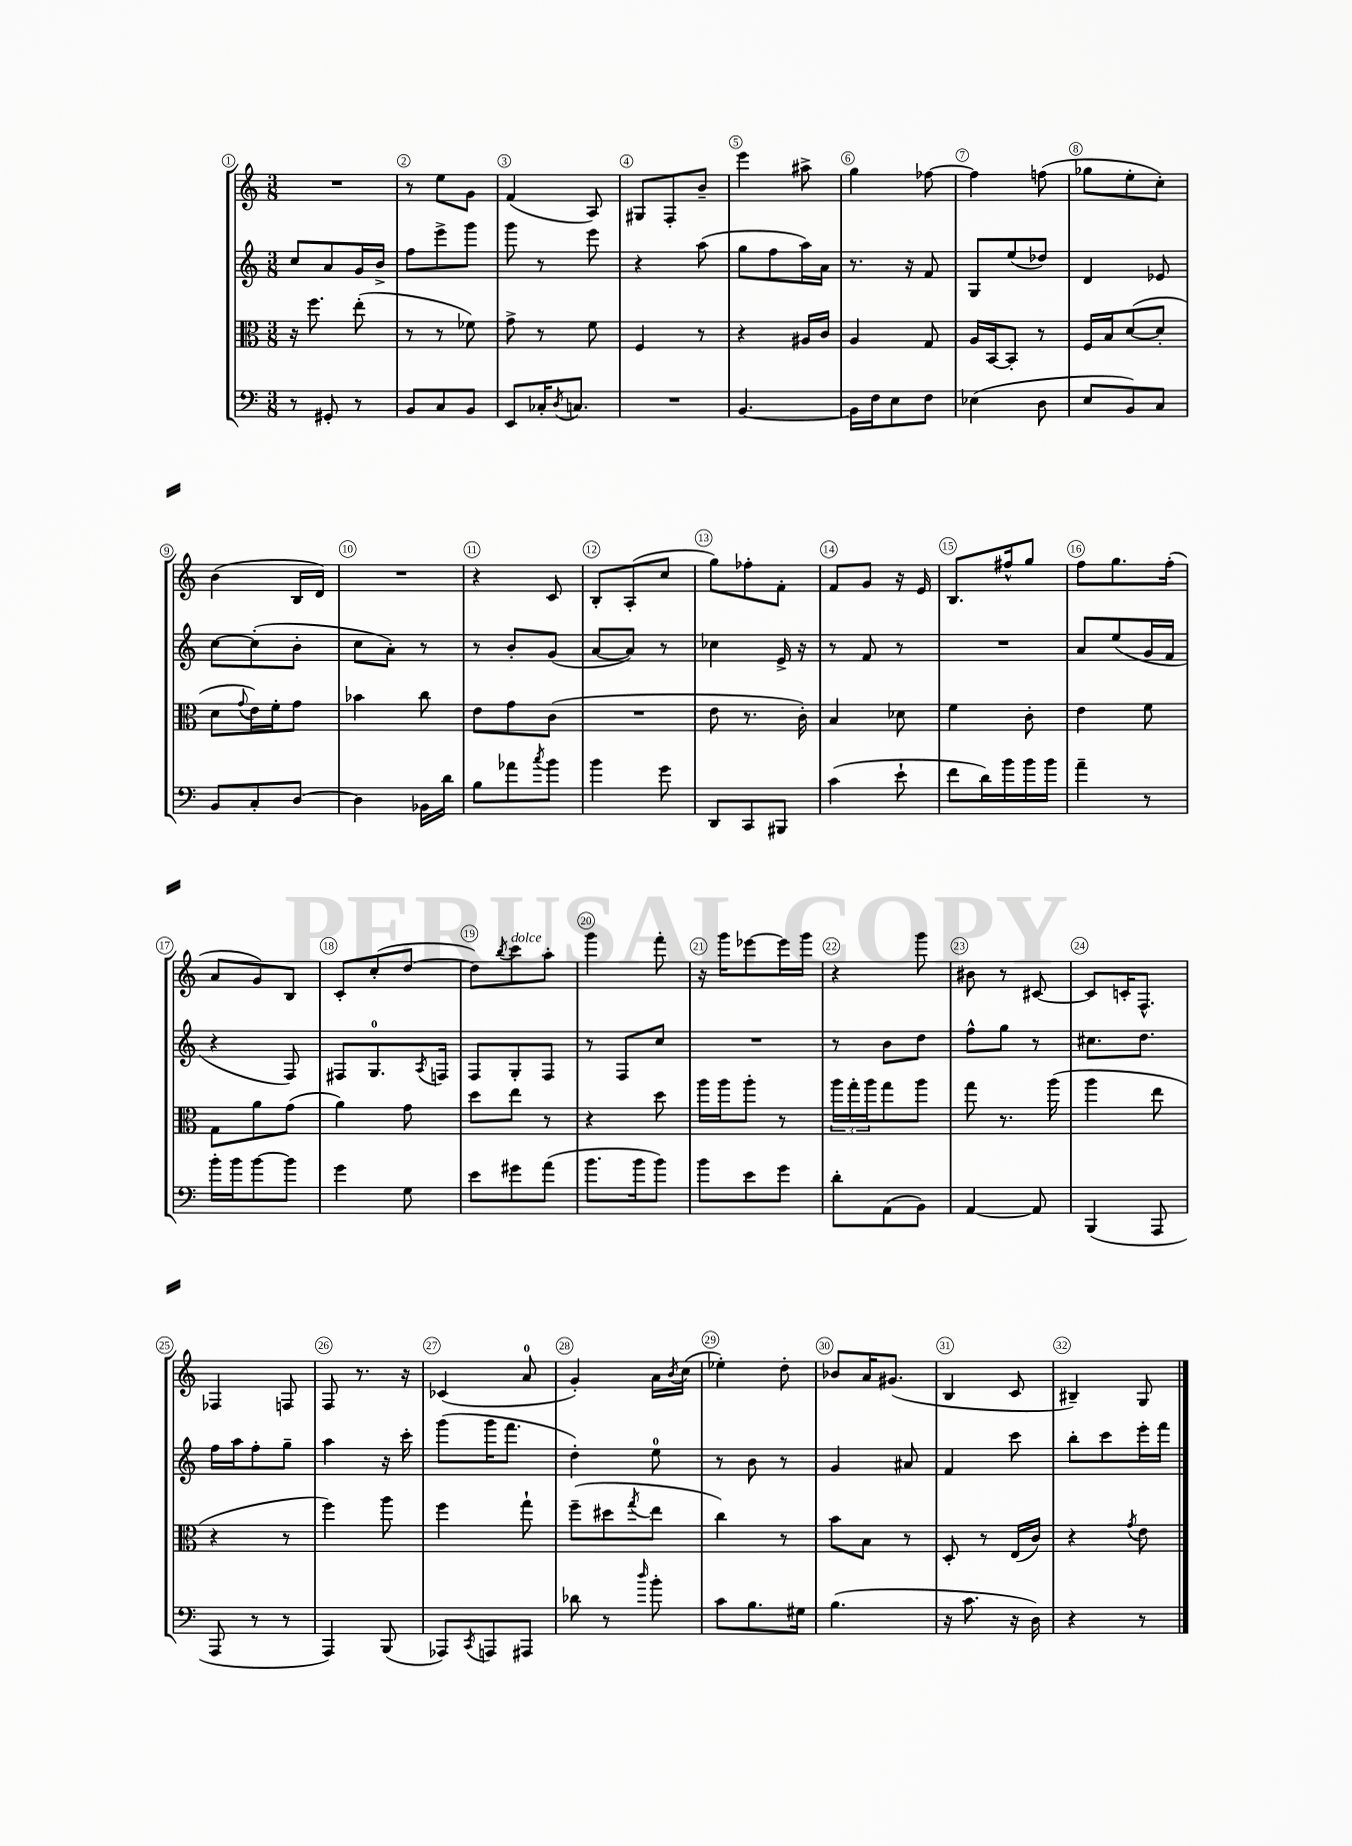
<<
\new StaffGroup <<
\new Staff = "s0" {
    \clef treble \key c \major \numericTimeSignature \time 3/8
    R4. |
    r8 e''8 g'8 |
    f'4( a8) |
    gis8 f8-. b'8-- |
    e'''4 ais''8-> |
    g''4 fes''8~ |
    fes''4 f''8( |
    ges''8 e''8-. c''8-.) |
    b'4( b16 d'16) |
    R4. |
    r4 c'8 |
    b8-. a8-.( c''8 |
    g''8) fes''8-. f'8-. |
    f'8 g'8 r16 e'16 |
    b8. fis''16-^ g''8 |
    f''8 g''8. f''16-.( |
    a'8 g'8) b8 |
    c'8-. c''8-.( d''8~ |
    d''8) \acciaccatura { b''8 } c'''8^\markup { \italic "dolce" } a''8-. |
    g'''4 f'''8-. |
    r16 g'''16 ees'''8~ ees'''16 g'''16 |
    r4 g'''8 |
    bis'8 r8 cis'8~ |
    cis'8 c'16-. f8.-^ |
    fes4 f8 |
    f8 r8. r16 |
    ces'4( a'8-0 |
    g'4-.) a'16 \acciaccatura { b'8 } c''16( |
    ees''4-.) d''8-. |
    bes'8 a'16 gis'8.( |
    b4 c'8 |
    bis4--) g8 \bar "|." |
}
\new Staff = "s1" {
    \clef treble \key c \major \numericTimeSignature \time 3/8
    c''8 a'8 g'16 b'16-> |
    f''8 e'''8-> g'''8 |
    g'''8 r8 e'''8 |
    r4 a''8( |
    g''8 f''8 a''16) a'16 |
    r8. r16 f'8 |
    g8 e''8( des''8) |
    d'4 ees'8 |
    c''8~ c''8-.( b'8-. |
    c''8 a'8-.) r8 |
    r8 b'8-. g'8( |
    a'8~ a'8) r8 |
    ces''4 e'16-> r16 |
    r8 f'8 r8 |
    R4. |
    a'8 e''8( g'16 f'16 |
    r4 f8) |
    fis8 g8.-0 \acciaccatura { a8 } f16 |
    f8 g8-. f8 |
    r8 f8 c''8 |
    R4. |
    r8 b'8 d''8 |
    f''8-^ g''8 r8 |
    cis''8. d''8. |
    f''16 a''16 f''8-. g''8-- |
    a''4 r16 c'''16-. |
    g'''8( g'''16 f'''8. |
    d''4-.) e''8-0 |
    r8 b'8 r8 |
    g'4 ais'8 |
    f'4 c'''8 |
    b''8-. c'''8 e'''16-. f'''16 \bar "|." |
}
\new Staff = "s2" {
    \clef alto \key c \major \numericTimeSignature \time 3/8
    r16 f''8. e''8-.( |
    r8 r8 fes'8) |
    g'8-> r8 f'8 |
    f4 r8 |
    r4 ais16 c'16 |
    a4 g8 |
    a16 b,16~ b,8-. r8 |
    f16 b16 d'8~( d'8-. |
    d'8 \appoggiatura { g'8 } e'16) f'16-. g'8 |
    bes'4 c''8 |
    e'8 g'8 c'8( |
    R4. |
    e'8 r8. c'16-.) |
    b4 des'8 |
    f'4 c'8-. |
    e'4 f'8 |
    g8 a'8 g'8( |
    a'4) g'8 |
    d''8 e''8 r8 |
    r4 d''8 |
    a''16 a''16 a''8-. r8 |
    \tuplet 3/2 { a''16 g''16-. a''16 } g''8 a''8 |
    g''8 r8. a''16( |
    a''4 e''8 |
    r4 r8 |
    f''4) a''8 |
    f''4 g''8-! |
    f''8--( dis''8 \acciaccatura { g''8 } e''8 |
    c''4) r8 |
    b'8 b8 r8 |
    d8-. r8 e16( c'16) |
    r4 \acciaccatura { g'8 } e'8 \bar "|." |
}
\new Staff = "s3" {
    \clef bass \key c \major \numericTimeSignature \time 3/8
    r8 gis,8-. r8 |
    b,8 c8 b,8 |
    e,8 ces16-. \acciaccatura { d8 } c8. |
    R4. |
    b,4.~ |
    b,16 f16 e8 f8 |
    ees4( d8 |
    e8 b,8) c8 |
    b,8 c8-. d8~ |
    d4 bes,16 d'16 |
    b8 aes'8 \acciaccatura { c''8 } b'8 |
    b'4 g'8 |
    d,8 c,8 bis,,8 |
    c'4( e'8-! |
    f'8 d'16) b'16 b'16 b'16 |
    a'4-- r8 |
    b'16-. b'16 b'8~ b'8 |
    g'4 g8 |
    e'8 gis'8 a'8( |
    b'8. b'16 b'8) |
    b'8 e'8 g'8 |
    d'8-. a,8( b,8) |
    a,4~ a,8 |
    b,,4( a,,8 |
    a,,8 r8 r8 |
    a,,4) b,,8( |
    aes,,8) \acciaccatura { c,8 } a,,8 ais,,8 |
    des'8 r8 \grace { d''16 } b'8-. |
    c'8 b8. gis16 |
    b4.( |
    r16 c'8. r16 d16) |
    r4 r8 \bar "|." |
}
>>
>>
\layout { \context { \Score \override BarNumber.break-visibility = ##(#f #t #t) barNumberVisibility = #all-bar-numbers-visible \override BarNumber.stencil = #(make-stencil-circler 0.1 0.3 ly:text-interface::print) } }
